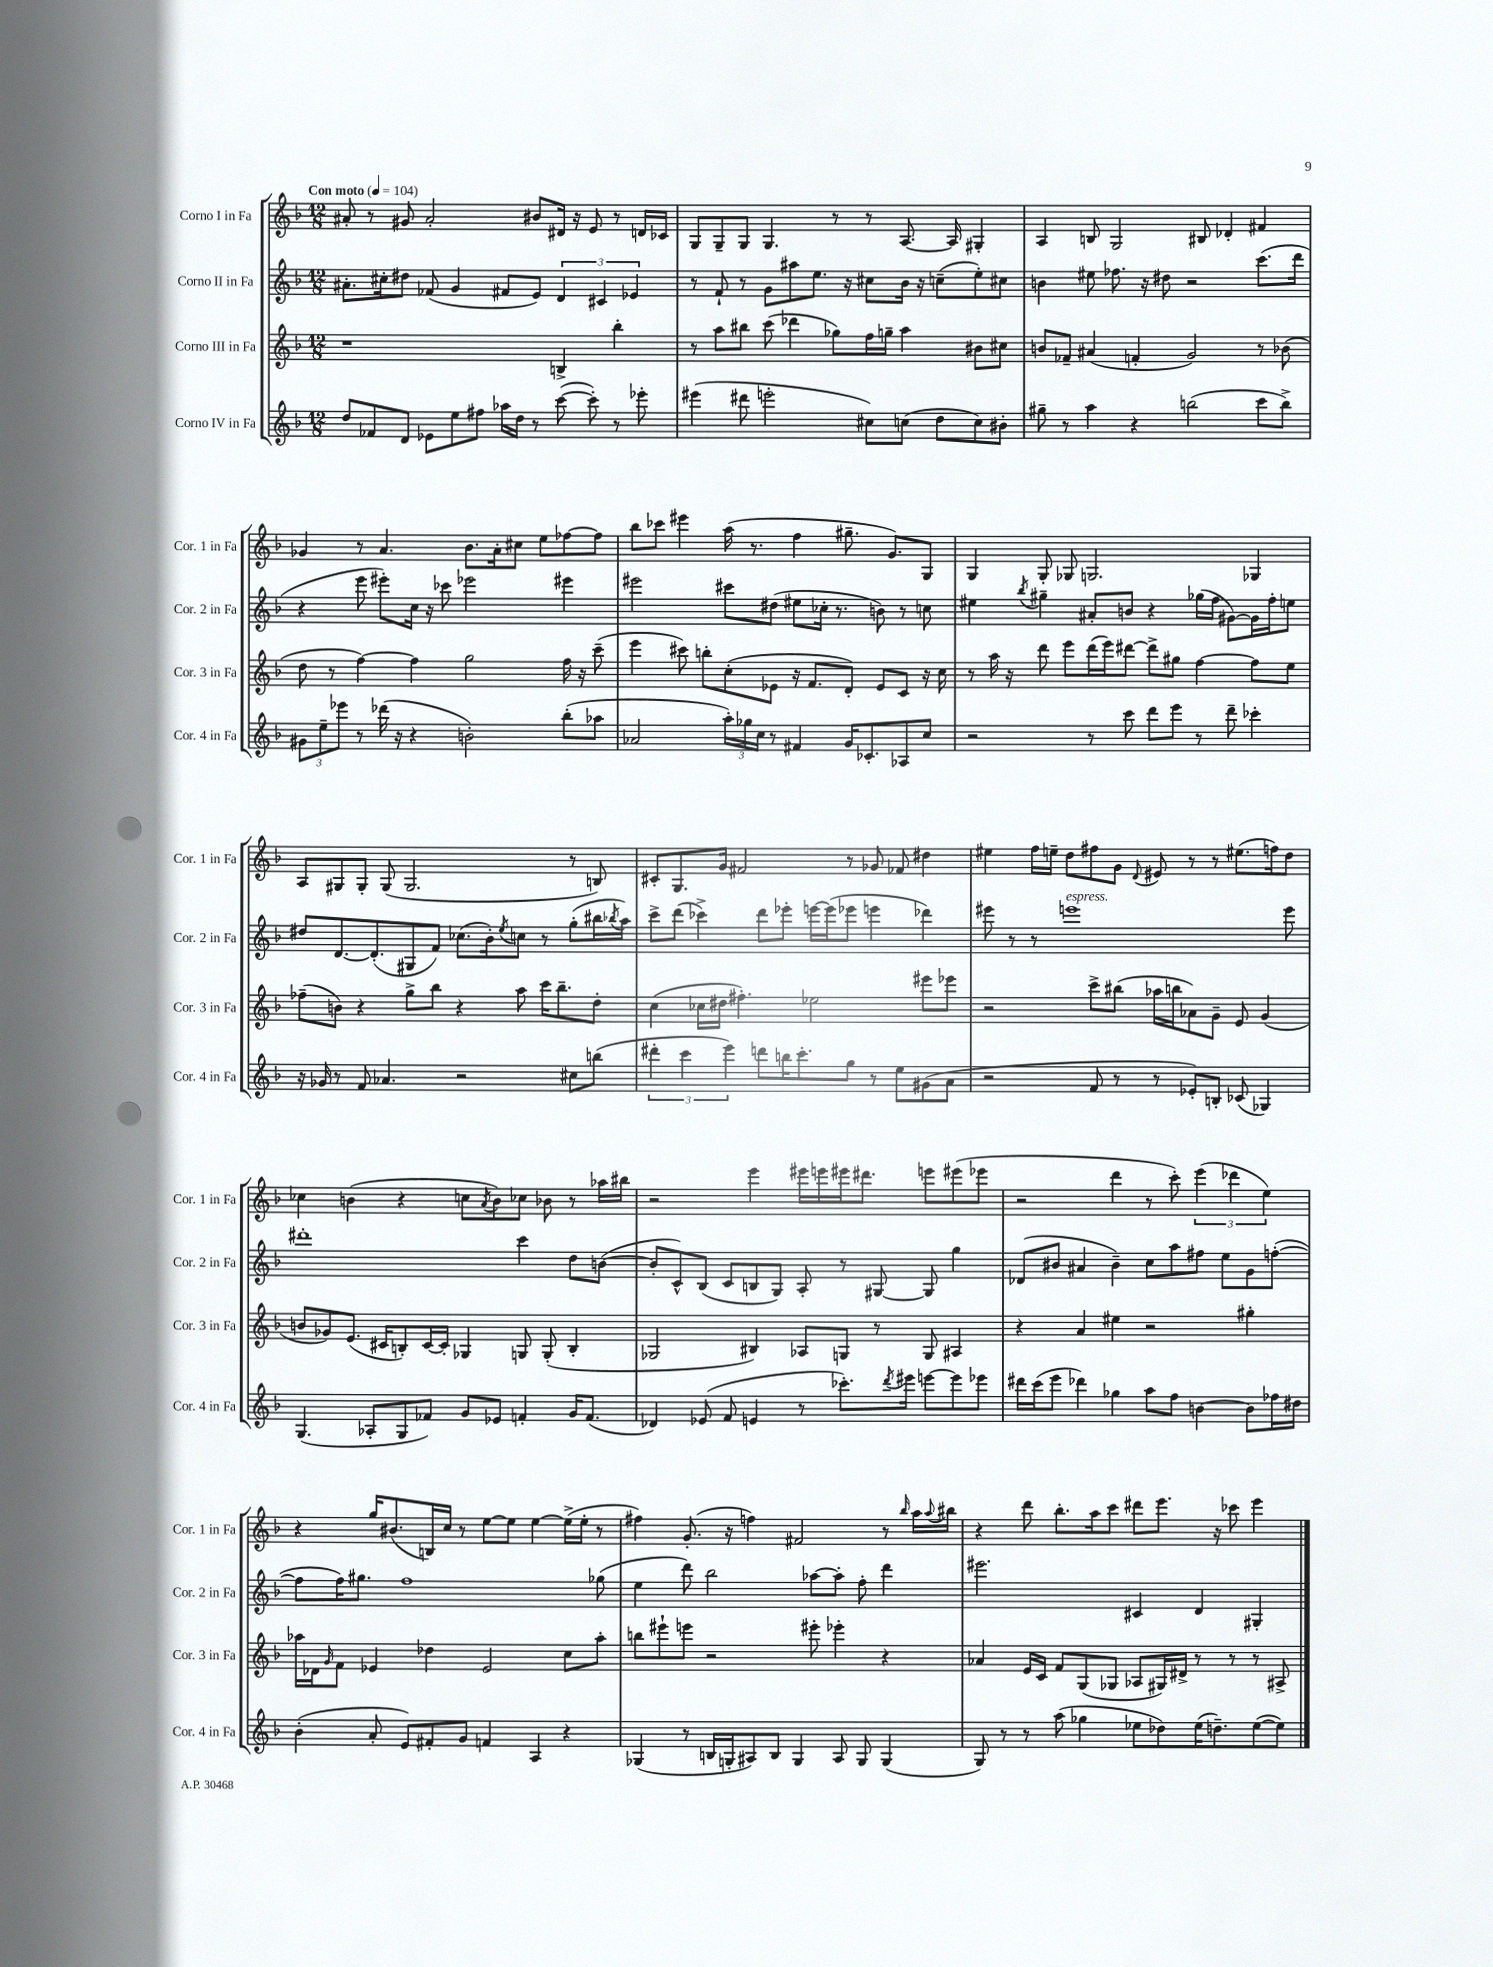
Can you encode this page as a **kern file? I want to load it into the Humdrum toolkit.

**kern	**kern	**kern	**kern
*staff4	*staff3	*staff2	*staff1
*clefG2	*clefG2	*clefG2	*clefG2
*k[b-]	*k[b-]	*k[b-]	*k[b-]
*M12/8	*M12/8	*M12/8	*M12/8
*MM104	*MM104	*MM104	*MM104
8dd	1r	8.a#'	8a#'
8f-	.	.	8r
.	.	16cc#'	.
8d	.	8dd#	8g#
8e-	.	(8f-	2a#'
8ee	.	4g	.
8ff#	.	.	.
16aa-	.	8f#	.
16dd	.	.	.
8r	.	8e)	8b#
([8ccc	4B^	6d	16d#
.	.	.	16r
8ccc'])	.	.	8e
.	.	6c#	.
8r	4bb-'	.	8r
.	.	6e-	.
8eee-'	.	.	16d
.	.	.	16c-
=	=	=	=
(4eee#	8r	8r	8G
.	8aa	8f`	8G~
8ddd#	8bb#	8r	8G
2eee'	(8ccc	8g	4.G
.	4ddd-	8aa#	.
.	.	8.ee	.
.	8gg-)	.	8r
.	.	16r	.
8cc#)	16ff	8cc#	8r
.	16gg~	.	.
(8cc	4aa	16b-	[8.A
.	.	16r	.
8dd	.	(8cc~	.
.	.	.	16A]
8cc)	8b#	8ee')	4G#'
8b#'	8cc#	8cc#	.
=	=	=	=
8gg#~	8b	4b	4A
8r	8f-~	.	.
4aa	(4a#	8ee#	8B
.	.	8.ff-	2G
4r	4f'	.	.
.	.	16r	.
.	.	8dd#	.
(2bb	2g)	2r	.
.	.	.	8B#
.	.	.	4d-'
8ccc	8r	(8.ccc	4f#
8bb^)	(8b-	.	.
.	.	16ddd	.
=	=	=	=
12g#	8dd	4r	4g-
12ee~	.	.	.
.	8r	.	.
12eee-	.	.	.
8r	[4ff)	8eee	8r
(16ddd-	.	8eee#')	4.a
16r	.	.	.
4r	4ff]	16cc	.
.	.	16r	.
.	.	8ccc-	.
2b')	2gg	2eee-	8.b-
.	.	.	16a'
.	.	.	8cc#
.	.	.	8ee
(8bb-'	16ff	4eee#	[8ff-
.	16r	.	.
8aa-	(8ccc~	.	8ff-]
=	=	=	=
2a-	4eee	2eee#	8bb-
.	.	.	8ccc-
.	8ccc#)	.	4eee#
.	8bb'	.	.
24aa')	(8cc'	8ccc#	(16aa
24gg-	.	.	.
.	.	.	8.r
24cc	.	.	.
8r	8e-	(8dd#	.
4f#	16r	8ee#	4ff
.	8.f	.	.
.	.	16cc-'	.
.	.	8.r	.
16g	8d')	.	8.gg#~
8.c-'	.	.	.
.	8e-	8b)	.
.	.	.	8.g)
8A-	8c	8r	.
8cc	16r	8cc	8G
.	16cc	.	.
=	=	=	=
2r	8r	4ee#	4G
.	16aa	.	.
.	16r	.	.
.	.	8qbb-	.
.	8ddd	4gg#~	8G'
.	8eee	.	8G-
8r	(16ddd	8a#'	2.G
.	16eee)	.	.
8ccc	[8ddd#	8b	.
8ddd	8ddd#^]	4r	.
8eee	8gg#	.	.
8r	[4ff	(16gg-	.
.	.	16ff	.
8ddd~	.	[8g#)	.
4ccc-'	8ff]	16g#]	4G-
.	.	16ff'	.
.	8ee	8ee	.
=	=	=	=
16r	(8ff-~	8dd#	8A
16g-	.	.	.
8r	8b)	[8.d	8G#
8f	4r	.	8G#'
.	.	(8.d']	.
4.a-	.	.	(8G#
.	8gg^	8G#	2.G#
.	8bb-	8f)	.
2r	4r	(8.cc-	.
.	.	16b-')	.
.	.	8qee	.
.	8aa	8cc	.
.	16ccc	8r	.
.	8.bb-~	.	.
8cc#	.	(8gg'	8r
(8bb	8dd'	16bb#	8B)
.	.	8qbb-	.
.	.	16aa)	.
=	=	=	=
6ddd#'	(4cc	8ccc^	8c#'
.	.	(8ddd	8.G
6ccc	.	.	.
.	16cc-	4ccc-^)	.
.	16dd#	.	16g
6eee)	.	.	.
.	4.ff#')	.	2f#
8ddd	.	8ddd	.
16bb	.	8eee-'	.
8.ccc'	.	.	.
.	2ee-	[16eee	.
.	.	(16eee]	.
8gg	.	8eee-	8r
8r	.	4eee	8g-
8ee	.	.	8f-
(8g#	8eee#	4ddd-)	4dd#
8a	8eee-	.	.
=	=	=	=
2r	2r	8eee#	4ee#
.	.	8r	.
.	.	8r	16ff
.	.	.	16ee~
.	.	1eee	8dd
8f	8ccc^	.	8ff#
8r	(8bb#	.	8g
.	.	.	8qqd
8r	16aa-	.	8e#
.	16bb	.	.
8e-')	8a-)	.	8r
8B'	8g~	.	8r
(8c-	8e	.	(8.ee#
4G-)	(4g	.	.
.	.	.	16ff)
.	.	8eee	8dd
=	=	=	=
(4.G	8b	1ddd#'	4cc-
.	8g-)	.	.
.	(8.e	.	(4b
8A-'	.	.	.
.	16c#	.	.
8G	8B')	.	4r
8f-)	[16c#	.	.
.	16c#']	.	.
8g	4G-	.	8cc
.	.	.	8qa
8e-	.	.	8b)
4f'	8G	4ccc	8cc-
.	(8G'	.	8b-
16g	4B'	8dd	8r
(8.f	.	.	.
.	.	([8b	16aa-
.	.	.	16bb#
=	=	=	=
4d-)	2G-	8b']	2r
.	.	8c^^)	.
(8e-	.	(8B-	.
8f	.	8c	.
4e	4B#)	8B	4eee
.	.	8G)	.
8r	8A-	8A'	16eee#
.	.	.	16eee
8.ccc-')	8G	8r	16eee#
.	.	.	8.ddd#
.	8r	[8G#	.
8qddd	.	.	.
16eee#	.	.	.
[8eee	8G	8G#]	8eee
8eee]	4A#	4gg	(8eee#
8eee-	.	.	8eee-
=	=	=	=
16ddd#	4r	(8d-	2r
(16ccc	.	.	.
8eee	.	8b#	.
4ddd-)	4a	4a#	.
4gg-	4ee#	4b#~)	4ddd
8aa	2r	8cc	8r
8ff	.	8aa	8ccc')
[4b	.	8ff#	(6eee
.	.	8ee	.
.	.	.	6ddd-
8b]	4gg#'	8g	.
.	.	.	6ee)
16ff-	.	([8ff'	.
16dd#	.	.	.
=	=	=	=
(4b-'	16aa-	8ff]	4r
.	16d-	.	.
.	16qqg	.	.
.	8f	16ff)	.
.	.	8.gg#	.
8a'	4e-	.	16gg
.	.	.	(8.b#
8e)	.	1ff	.
8f#'	4dd-	.	16B)
.	.	.	16cc
8g	.	.	8r
4f	2e-	.	[8ee
.	.	.	8ee]
4A	.	.	[4ee
4r	8cc	.	(16ee^]
.	.	.	16ee'
.	8aa-'	(8gg-	8r
=	=	=	=
(4G-	8bb	4ee	4ff#)
.	8eee#`	.	.
8r	8eee	8ddd)	(8.g'
16B	2r	2bb-	.
16G'	.	.	16r
8A#)	.	.	4ff)
8B	.	.	.
4G	.	.	2f#
.	8eee#'	[8aa-	.
8A#	4eee-'	8aa-']	.
8G	.	8ff'	.
(4G	4r	4ddd	8r
.	.	.	16qqbb-
.	.	.	16aa
.	.	.	8qqaa
.	.	.	16bb#
=	=	=	=
8G)	4a-	2.eee#	4r
8r	.	.	.
8r	16e	.	8ddd
.	16c	.	.
(8aa	8f	.	8.bb-'
4gg-	(8G	.	.
.	.	.	16aa
.	8G-	.	8ccc
8ee-	8A-	4c#	8ddd#
8dd-)	16G#)	.	8.eee
.	16d#^	.	.
(16ee-	8r	4d	.
8.dd~)	.	.	16r
.	8r	.	8ccc-
([8ee-	8r	4G#'	4eee
8ee-])	8A#^	.	.
==	==	==	==
*-	*-	*-	*-
